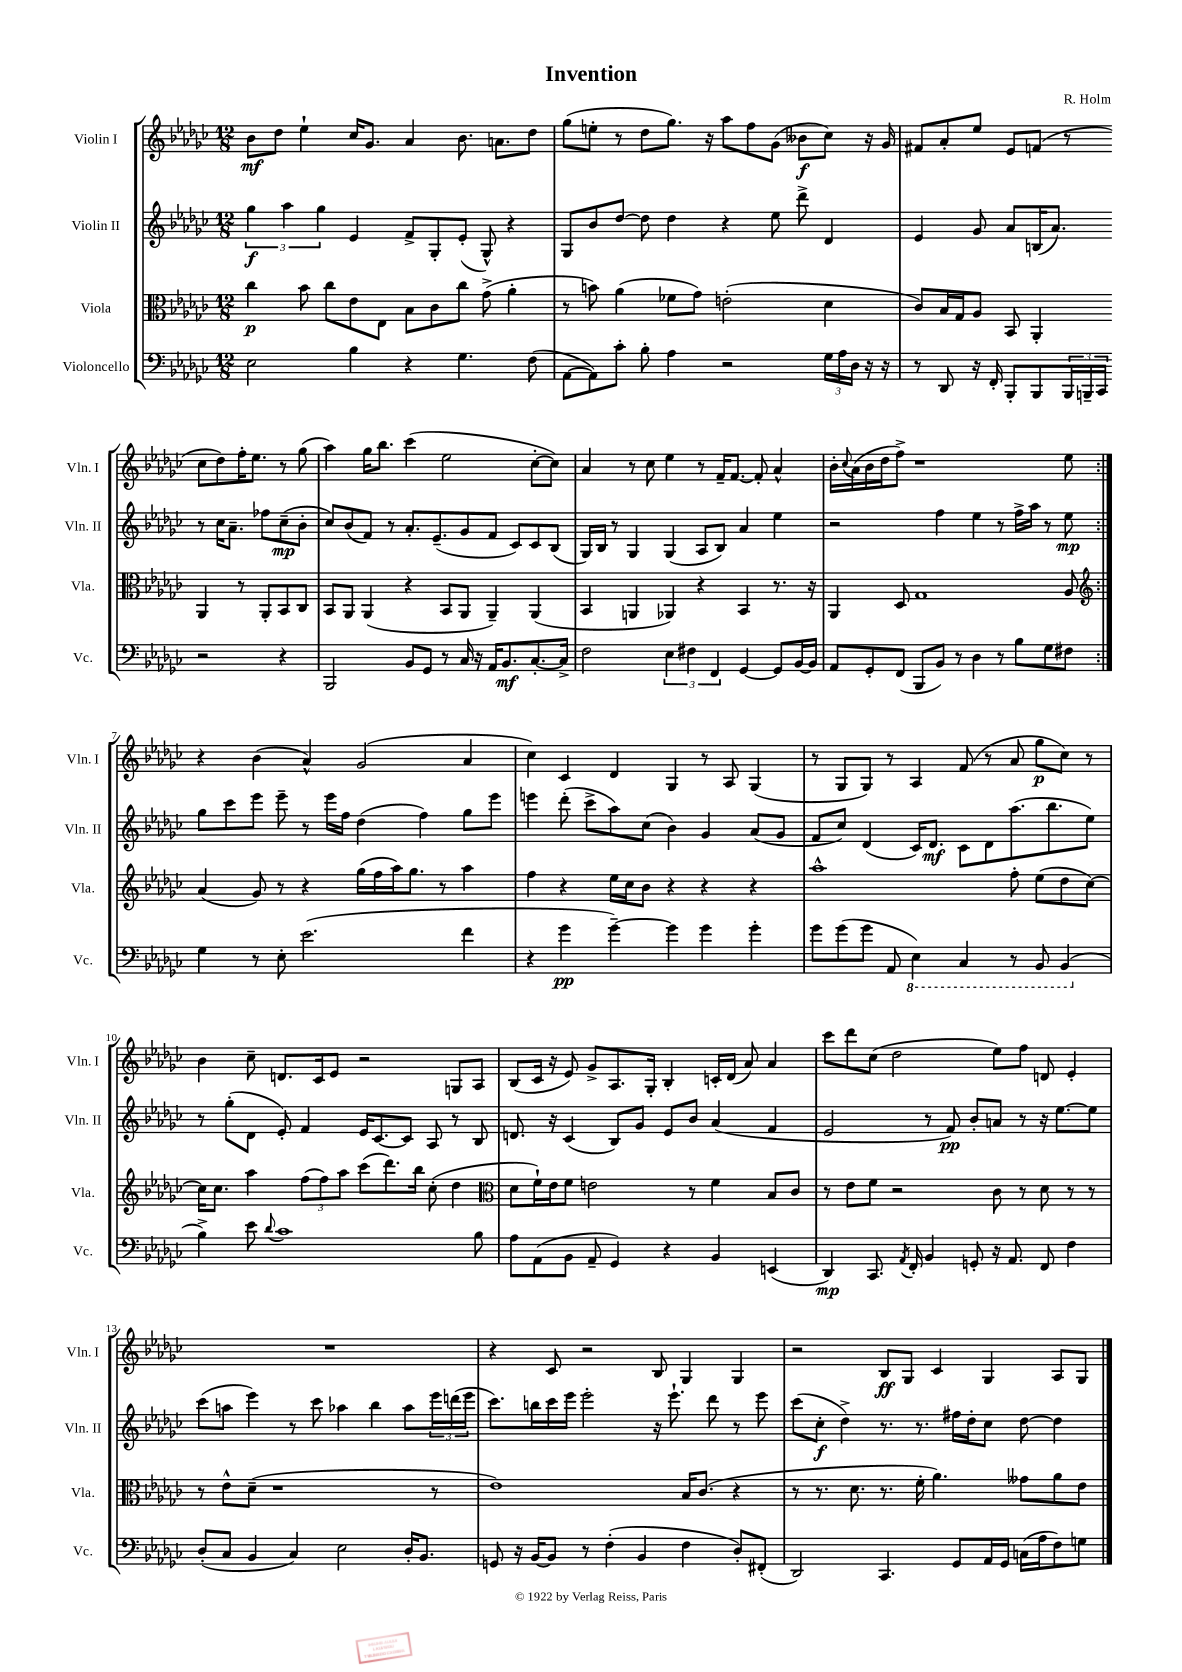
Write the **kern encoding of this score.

**kern	**dynam	**kern	**dynam	**kern	**dynam	**kern	**dynam
*part4	*part4	*part3	*part3	*part2	*part2	*part1	*part1
*staff4	*staff4	*staff3	*staff3	*staff2	*staff2	*staff1	*staff1
*I"Violoncello	*	*I"Viola	*	*I"Violin II	*	*I"Violin I	*
*I'Vc.	*	*I'Vla.	*	*I'Vln. II	*	*I'Vln. I	*
*clefF4	*	*clefC3	*	*clefG2	*	*clefG2	*
*k[b-e-a-d-g-c-]	*	*k[b-e-a-d-g-c-]	*	*k[b-e-a-d-g-c-]	*	*k[b-e-a-d-g-c-]	*
*M12/8	*	*M12/8	*	*M12/8	*	*M12/8	*
=1	=1	=1	=1	=1	=1	=1	=1
2E-\	.	4cc-\	p	6gg-\	f	8b-\L	mf
.	.	.	.	.	.	8dd-\J	.
.	.	.	.	6aa-\	.	.	.
.	.	8b-\	.	.	.	4ee-`\	.
.	.	.	.	6gg-\	.	.	.
.	.	8cc-\L	.	.	.	.	.
4B-\	.	8e-\	.	4e-/	.	16cc-/KL	.
.	.	.	.	.	.	8.g-/J	.
.	.	8E-\J	.	.	.	.	.
4r	.	8B-\L	.	8f^/L	.	4a-/	.
.	.	8c-\	.	8G-'/	.	.	.
4.G-\	.	8cc-\J	.	(8e-'/J	.	8.b-\	.
.	.	(8g-^\	.	8G-^^/)	.	.	.
.	.	.	.	.	.	8.an\L	.
.	.	4a-'\	.	4r	.	.	.
(8F\	.	.	.	.	.	8dd-\J	.
=2	=2	=2	=2	=2	=2	=2	=2
[8AA-\L	.	8r	.	8G-/L	.	(8gg-\L	.
8AA-\])	.	8bn\)	.	8b-/	.	8een'\J	.
8c-'\J	.	(4a-\	.	[8dd-/J	.	8r	.
8B-'\	.	.	.	8dd-\]	.	8dd-\L	.
4A-\	.	8f-X\L	.	4dd-\	.	8.gg-\J)	.
.	.	8g-\J)	.	.	.	.	.
.	.	.	.	.	.	16r	.
2r	.	(2en'\	.	4r	.	8aa-\L	.
.	.	.	.	.	.	8ff\	.
.	.	.	.	8ee-\	.	(8g-\J	.
.	.	.	.	8ddd-^\	.	8b--X\L	f
24G-\LL	.	4d-\	.	4d-/	.	8cc-\J)	.
24A-\	.	.	.	.	.	.	.
24D-\JJ	.	.	.	.	.	.	.
16r	.	.	.	.	.	16r	.
16r	.	.	.	.	.	16g-/	.
=3	=3	=3	=3	=3	=3	=3	=3
8r	.	8c-/L)	.	4e-/	.	8f#X/L	.
8DD-/	.	16B-/L	.	.	.	8a-'/	.
.	.	16G-/J	.	.	.	.	.
16r	.	8A-/J	.	8g-/	.	8ee-/J	.
16FF'/	.	.	.	.	.	.	.
8BBB-'/L	.	8BB-/	.	8a-/L	.	8e-/L	.
8BBB-/	.	4AA-'/	.	(16Bn/K	.	(8fn/J	.
.	.	.	.	8.a-/J)	.	.	.
24BBB-/L	.	.	.	.	.	8r	.
24BBBn~/	.	.	.	.	.	.	.
24CC-/JJ	.	.	.	.	.	.	.
2r	.	4AA-/	.	8r	.	8cc-\L	.
.	.	.	.	16cc-\KL	.	8dd-\)	.
.	.	.	.	8.a-~\J	.	.	.
.	.	8r	.	.	.	16ff'\K	.
.	.	.	.	.	.	8.ee-\J	.
.	.	8AA-'/L	.	8ff-X\L	.	.	.
4r	.	8BB-/	.	(8cc-~\	mp	8r	.
.	.	8C-/J	.	8b-'\J	.	(8gg-\	.
!!LO:LB:g=z
=4	=4	=4	=4	=4	=4	=4	=4
2BBB-/	.	8BB-/L	.	8cc-/L)	.	4aa-\)	.
.	.	8AA-/J	.	(8b-/	.	.	.
.	.	(4AA-/	.	8f/J)	.	16gg-\KL	.
.	.	.	.	.	.	8.bb-\J	.
.	.	.	.	8r	.	.	.
8BB-/L	.	4r	.	8.a-'/L	.	(4ccc-\	.
8GG-/J	.	.	.	.	.	.	.
.	.	.	.	(8.e-~/	.	.	.
8r	.	8BB-/L	.	.	.	2ee-\	.
16C-/	.	8AA-/J	.	8g-/	.	.	.
16r	.	.	.	.	.	.	.
16AA-/KL	.	4AA-~/)	.	8f/J	.	.	.
8.BB-/	mf	.	.	.	.	.	.
.	.	.	.	8c-/L)	.	.	.
[8.C-'/	.	(4AA-/	.	8c-/	.	[8cc-'\L	.
.	.	.	.	(8B-/J	.	8cc-\J])	.
16C-^/Jk]	.	.	.	.	.	.	.
=5	=5	=5	=5	=5	=5	=5	=5
2F\	.	4BB-/	.	16G-/LL)	.	4a-/	.
.	.	.	.	16B-/JJ	.	.	.
.	.	.	.	8r	.	.	.
.	.	4AAn/	.	4G-/	.	8r	.
.	.	.	.	.	.	8cc-\	.
6E-\	.	4AA-X/)	.	(4G-/	.	4ee-\	.
6F#X\	.	.	.	.	.	.	.
.	.	4r	.	8A-/L	.	8r	.
6FF/	.	.	.	.	.	.	.
.	.	.	.	8B-/J)	.	16f~/KL	.
.	.	.	.	.	.	[8.f/J	.
[4GG-/	.	4BB-/	.	4a-/	.	.	.
.	.	.	.	.	.	8f'/]	.
8GG-/L]	.	8.r	.	4ee-\	.	4a-^^/	.
[16BB-/L	.	.	.	.	.	.	.
16BB-/JJ]	.	16r	.	.	.	.	.
=6	=6	=6	=6	=6	=6	=6	=6
8AA-/L	.	4AA-/	.	2r	.	16b-'\LL	.
.	.	.	.	.	.	8qqcc-/	.
.	.	.	.	.	.	(16a-\	.
8GG-'/	.	.	.	.	.	16b-\	.
.	.	.	.	.	.	16dd-\J	.
(8FF/J	.	8D-/	.	.	.	8ff^\J)	.
8BBB-/L	.	1G-	.	.	.	1r	.
8BB-/J)	.	.	.	4ff\	.	.	.
8r	.	.	.	.	.	.	.
4D-\	.	.	.	4ee-\	.	.	.
8r	.	.	.	8r	.	.	.
8B-\L	.	.	.	16ff^\LL	.	.	.
.	.	.	.	16aa-\JJ	.	.	.
8G-\	.	.	.	8r	.	.	.
8F#X\J	.	8A-/	.	8ee-\	mp	8ee-\	.
!!LO:LB:g=z
=7:|!	=7:|!	=7:|!	=7:|!	=7:|!	=7:|!	=7:|!	=7:|!
*	*	*clefG2	*	*	*	*	*
4G-\	.	(4a-/	.	8gg-\L	.	4r	.
.	.	.	.	8ccc-\	.	.	.
8r	.	8g-/)	.	8eee-\J	.	(4b-\	.
8E-'\	.	8r	.	8eee-~\	.	.	.
(2.e-\	.	4r	.	8r	.	4a-^^/)	.
.	.	.	.	16eee-\LL	.	.	.
.	.	.	.	16ff\JJ	.	.	.
.	.	(16gg-\LL	.	(4dd-\	.	(2g-/	.
.	.	16ff\	.	.	.	.	.
.	.	16aa-\J)	.	.	.	.	.
.	.	8.gg-\J	.	.	.	.	.
.	.	.	.	4ff\)	.	.	.
.	.	8r	.	.	.	.	.
4f\	.	4aa-\	.	8gg-\L	.	4a-/	.
.	.	.	.	8eee-\J	.	.	.
=8	=8	=8	=8	=8	=8	=8	=8
4r	.	4ff\	.	4eeen\	.	4cc-\)	.
4g-\	pp	4r	.	(8ddd-'\	.	4c-/	.
.	.	.	.	8ccc-^\L	.	.	.
[4g-~\)	.	16ee-\LL	.	8aa-\)	.	4d-/	.
.	.	16cc-\J	.	.	.	.	.
.	.	8b-\J	.	(8cc-\J	.	.	.
4g-\]	.	4r	.	4b-\)	.	4G-/	.
4g-\	.	4r	.	4g-/	.	8r	.
.	.	.	.	.	.	8A-/	.
4g-'\	.	4r	.	(8a-/L	.	(4G-/	.
.	.	.	.	8g-/J	.	.	.
=9	=9	=9	=9	=9	=9	=9	=9
8g-\L	.	1aa-^^	.	8f/L	.	8r	.
(8g-\	.	.	.	8cc-/J)	.	8G-/L	.
8g-\J	.	.	.	(4d-/	.	8G-/J)	.
8AA-/	.	.	.	.	.	8r	.
*8ba	*	*	*	*	*	*	*
4EE-\)	.	.	.	16c-/KL)	.	4A-/	.
.	.	.	.	8.d-/J	mf	.	.
4CC-/	.	.	.	8c-\L	.	(8f/	.
.	.	.	.	8d-\	.	8r	.
8r	.	8ff'\	.	(8.aa-\	.	8a-/	.
8BBB-/	.	(8ee-\L	.	.	.	8gg-\L	p
.	.	.	.	8.bb-\	.	.	.
(4BBB-/	.	8dd-\	.	.	.	8cc-\J)	.
.	.	[8cc-\J)	.	8ee-\J)	.	8r	.
!!LO:LB:g=z
=10	=10	=10	=10	=10	=10	=10	=10
*X8ba	*	*	*	*	*	*	*
4B-^\)	.	16cc-\KL]	.	8r	.	4b-\	.
.	.	8.cc-\J	.	.	.	.	.
.	.	.	.	(8gg-'\L	.	.	.
8e-\	.	4aa-\	.	8d-\J	.	8cc-~\	.
8qqd-/	.	.	.	.	.	.	.
1c-	.	.	.	8e-'/)	.	8.dn/L	.
.	.	(12ff\L	.	4f/	.	.	.
.	.	.	.	.	.	16c-/k	.
.	.	12ff\)	.	.	.	.	.
.	.	.	.	.	.	8e-/J	.
.	.	12aa-\J	.	.	.	.	.
.	.	(8ccc-\L	.	16e-/KL	.	2r	.
.	.	.	.	[8.c-/	.	.	.
.	.	8.ddd-\)	.	.	.	.	.
.	.	.	.	8c-/J]	.	.	.
.	.	16bb-\Jk	.	.	.	.	.
.	.	(8cc-'\	.	8A-/	.	.	.
.	.	4dd-\	.	8r	.	8Gn/L	.
8B-\	.	.	.	8B-/	.	8A-/J	.
=11	=11	=11	=11	=11	=11	=11	=11
*	*	*clefC3	*	*	*	*	*
8A-\L	.	8d-\L	.	8.dn/	.	(8B-/L	.
(8AA-\	.	16f`\L)	.	.	.	16c-/Jk	.
.	.	16e-\J	.	16r	.	16r	.
8BB-\J	.	8f\J	.	(4c-/	.	8e-/)	.
8AA-~/	.	2en\	.	.	.	8g-^/L	.
4GG-/)	.	.	.	8B-/L)	.	8.A-/	.
.	.	.	.	8g-/J	.	.	.
.	.	.	.	.	.	16G-'/Jk	.
4r	.	.	.	8e-/L	.	4B-'/	.
.	.	8r	.	8b-/J	.	.	.
4BB-/	.	4f\	.	(4a-/	.	16cn'/LL	.
.	.	.	.	.	.	(16d-/JJ	.
.	.	.	.	.	.	8a-/)	.
(4EEn/	.	8B-/L	.	4f/	.	4a-/	.
.	.	8c-/J	.	.	.	.	.
=12	=12	=12	=12	=12	=12	=12	=12
4DD-/)	mp	8r	.	2e-/	.	8ccc-\L	.
.	.	8e-\L	.	.	.	8ddd-\	.
8.CC-/	.	8f\J	.	.	.	(8cc-\J	.
.	.	2r	.	.	.	2dd-\	.
8qAA-/	.	.	.	.	.	.	.
16FF'/	.	.	.	.	.	.	.
4BB-/	.	.	.	8r	.	.	.
.	.	.	.	8f/)	pp	.	.
8GGn'/	.	.	.	8b-'/L	.	.	.
16r	.	8c-\	.	8an/J	.	8ee-\L)	.
8.AA-/	.	.	.	.	.	.	.
.	.	8r	.	8r	.	8ff\J	.
8FF/	.	8d-\	.	16r	.	8dn/	.
.	.	.	.	[8.ee-\L	.	.	.
4F\	.	8r	.	.	.	4e-'/	.
.	.	8r	.	8ee-\J]	.	.	.
!!LO:LB:g=z
=13	=13	=13	=13	=13	=13	=13	=13
(8D-'/L	.	8r	.	(8ccc-\L	.	1.r	.
8C-/J	.	8e-^^\L	.	8aan\J	.	.	.
4BB-/	.	(8d-~\J	.	4eee-\)	.	.	.
.	.	1r	.	.	.	.	.
4C-/)	.	.	.	8r	.	.	.
.	.	.	.	8ccc-\	.	.	.
2E-\	.	.	.	4aa-X\	.	.	.
.	.	.	.	4bb-\	.	.	.
16D-'/KL	.	.	.	8aa-\L	.	.	.
8.BB-/J	.	.	.	.	.	.	.
.	.	8r	.	24eee-\L	.	.	.
.	.	.	.	(24dddn\	.	.	.
.	.	.	.	24eee-\JJ	.	.	.
=14	=14	=14	=14	=14	=14	=14	=14
8GGn/	.	1e-)	.	8.ccc-\L)	.	4r	.
16r	.	.	.	.	.	.	.
[16BB-/KL	.	.	.	16bbn\L	.	.	.
8BB-/J]	.	.	.	16ccc-\	.	8c-/	.
.	.	.	.	16eee-\JJ	.	.	.
8r	.	.	.	2eee-'\	.	2r	.
(4F'\	.	.	.	.	.	.	.
4BB-/	.	.	.	.	.	.	.
.	.	.	.	16r	.	8B-/	.
.	.	.	.	8.eee-`\	.	.	.
4F\	.	16B-/KL	.	.	.	4G-/	.
.	.	(8.c-/J	.	.	.	.	.
.	.	.	.	8ddd-\	.	.	.
8D-'/L)	.	4r	.	8r	.	4G-/	.
(8FF#X'/J	.	.	.	8eee-\	.	.	.
=15	=15	=15	=15	=15	=15	=15	=15
2DD-/)	.	8r	.	(8ccc-\L	.	2r	.
.	.	8.r	.	8cc-'\J	f	.	.
.	.	.	.	4dd-^\)	.	.	.
.	.	8.d-\	.	.	.	.	.
4.CC-/	.	8.r	.	8.r	.	8B-/L	ff
.	.	.	.	.	.	8G-/J	.
.	.	16f'\	.	8.r	.	.	.
.	.	4.a-\)	.	.	.	4c-/	.
8GG-/L	.	.	.	16ff#X\LL	.	.	.
.	.	.	.	16dd-'\J	.	.	.
16AA-/L	.	.	.	8cc-\J	.	4G-/	.
16GG-/JJ	.	.	.	.	.	.	.
(16Cn\LL	.	8g--X\L	.	[8dd-\	.	.	.
16A-\J	.	.	.	.	.	.	.
8F\)	.	8a-\	.	4dd-\]	.	8A-/L	.
8Gn\J	.	8e-\J	.	.	.	8G-/J	.
==	==	==	==	==	==	==	==
*-	*-	*-	*-	*-	*-	*-	*-
